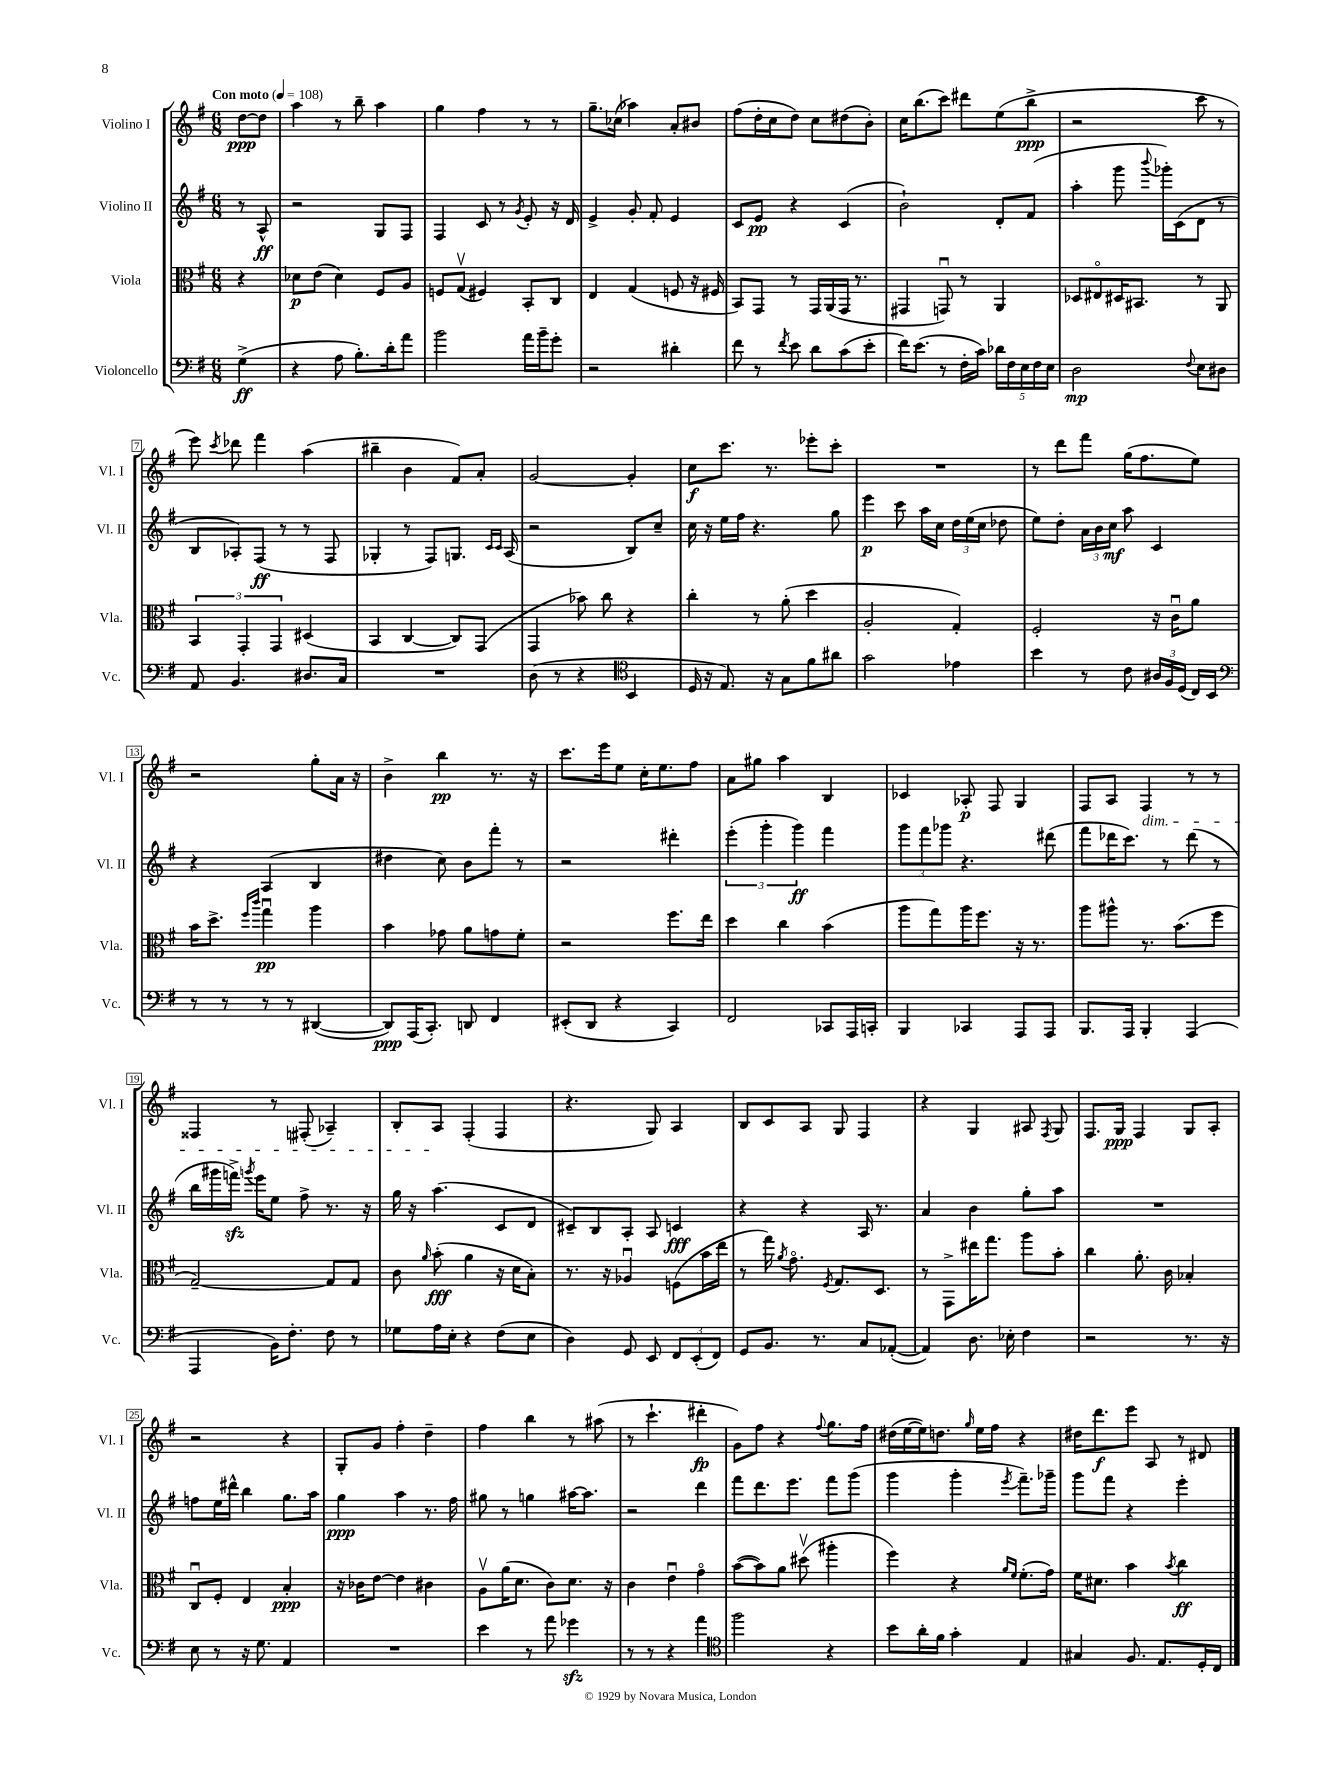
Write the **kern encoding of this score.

**kern	**kern	**kern	**kern
*staff4	*staff3	*staff2	*staff1
*clefF4	*clefC3	*clefG2	*clefG2
*k[f#]	*k[f#]	*k[f#]	*k[f#]
*M6/8	*M6/8	*M6/8	*M6/8
*MM108	*MM108	*MM108	*MM108
(4G^	4r	8r	[8dd
.	.	8A^^	8dd]
=	=	=	=
4r	8d-	2r	4aa
.	(8e	.	.
8A	4d-)	.	8r
8.B')	.	.	8bb~
.	8F#	8G	4aa
16d'	.	.	.
8a	8A	8F#	.
=	=	=	=
2b	8F	4F#	4gg
.	(8Gv	.	.
.	4F#)	8c	4ff#
.	.	8r	.
.	.	8qg	.
16a	8BB'	8e'	8r
16b~	.	.	.
8g'	8C	16r	8r
.	.	16d	.
=	=	=	=
2r	4E	4e^	8.gg~
.	.	.	(16cc-
.	(4G	8g'	4aa-)
.	.	8f#'	.
4d#'	8F	4e	8a'
.	16r	.	8b#
.	16F#	.	.
=	=	=	=
8f#	8BB)	8c	(8ff#
8r	8GG	8e	16dd'
.	.	.	16cc
8qf#	.	.	.
8e	8r	4r	8dd)
8d	16GG	.	8cc
.	(16AA	.	.
(8c	16GG	(4c	(8dd#
.	8.r	.	.
8e'	.	.	8b')
=	=	=	=
16f#)	4GG#	2b`)	16cc
(8.e	.	.	(8.bb
8r	8GGu)	.	8ccc)
16F#'	8r	.	8ddd#
16c)	.	.	.
20d-	4AA	8d'	(8ee
20F#	.	.	.
20E	.	.	.
.	.	(8f#	8bb^
20F#	.	.	.
20E	.	.	.
=	=	=	=
2D	8D-	4aa'	2r
.	8E#o	.	.
.	16D#	8ggg	.
.	8.BB#	.	.
.	.	8qqbbb	.
.	.	16ggg-')	.
.	.	(16c	.
8qqF#	.	.	.
8E	8r	8d	8ccc
8D#	8AA	8r	8r
=	=	=	=
8AA	6BB	8B	8eee)
.	.	.	8qccc
4.BB	.	8A-')	8ddd-
.	6GG'	.	.
.	.	(8F#	4fff#
.	6GG	.	.
.	.	8r	.
8.D#	(4D#	8r	(4aa
.	.	8F#	.
16C	.	.	.
=	=	=	=
2.r	4BB	4G-'	4bb#~
.	[4C	8r	4b
.	.	8F#)	.
.	8C])	8.G	8f#)
.	(8GG	.	8a'
.	.	16qqc	.
.	.	16qqc	.
.	.	(16A	.
=	=	=	=
(8D	4GG	2r	[2g
8r	.	.	.
4r	8b-)	.	.
.	8cc	.	.
*clefC4	*	*	*
4BB	4r	8B)	4g']
.	.	8cc~	.
=	=	=	=
16D	4cc'	16cc	8cc
16r	.	16r	.
8.E)	.	16ee	8.ccc
.	.	16ff#	.
.	8r	4.r	.
16r	.	.	8.r
8G	(8a'	.	.
8f#	4dd	.	8eee-'
8a#	.	8gg	8ccc'
=	=	=	=
2g	2A'	4eee	2.r
.	.	8ccc	.
.	.	16aa	.
.	.	16cc	.
4e-	4G')	24dd	.
.	.	(24ee	.
.	.	24cc	.
.	.	8dd-	.
=	=	=	=
4b	2F#'	8ee)	8r
.	.	8dd'	8ddd
8r	.	24a	8fff#
.	.	24b	.
.	.	24cc	.
8c	.	8aa	(16gg
.	.	.	8.ff#
24A#	16r	4c	.
24F#	.	.	.
.	16cu	.	.
(24D	.	.	.
16C)	8a	.	8ee)
16BB	.	.	.
=	=	=	=
*clefF4	*	*	*
8r	16b	4r	2r
.	8.dd^	.	.
8r	.	.	.
.	16qqff#	.	.
.	16qqccc	.	.
8r	4ggu	(4A	.
8r	.	.	.
([4DD#	4aa	4B	8gg'
.	.	.	16a
.	.	.	16r
=	=	=	=
8DD#])	4b	4dd#	4b^
(16AAA	.	.	.
8.CC')	.	.	.
.	8g-	8cc)	4bb
8DD	8a	8b	.
4FF#	8g	8fff#'	8.r
.	8f#'	8r	.
.	.	.	16r
=	=	=	=
(8EE#'	2r	2r	8.ccc
8DD	.	.	.
.	.	.	16eee
4r	.	.	8ee
.	.	.	16cc'
.	.	.	8.ee
4CC)	8.ff#	4ddd#'	.
.	.	.	8ff#
.	16ee	.	.
=	=	=	=
2FF#	4dd	(6eee'	8a
.	.	.	8gg#
.	.	6ggg'	.
.	4cc	.	4aa
.	.	6ggg)	.
8CC-	(4b	4fff#	4B
16AAA	.	.	.
16CC'	.	.	.
=	=	=	=
4BBB	8aa	12ggg	4c-
.	.	12fff#	.
.	8gg)	.	.
.	.	12ggg-	.
4CC-	16aa	4.r	8A-'
.	8.ff#	.	.
.	.	.	8F#
8AAA	16r	.	4G
.	8.r	.	.
8AAA	.	(8ddd#	.
=	=	=	=
8.BBB	8aa	8fff#	8F#
.	8aa#^^	16ddd-	8A
16AAA	.	8.ccc)	.
4BBB'	8.r	.	4F#
.	.	8r	.
.	(8.b	.	.
(4AAA	.	(8ddd-	8r
.	8ff#	8r	8r
=	=	=	=
4AAA	[2G~)	16bb	4F##
.	.	16ggg#	.
.	.	16fff^)	.
.	.	8qggg	.
.	.	16eee	.
16BB)	.	8ee	8r
8.F#'	.	.	.
.	.	8ff#^	(8F#'
8F#	8G]	8.r	4A-~)
8r	8G	.	.
.	.	16r	.
=	=	=	=
8G-	8c	16gg	8B'
.	.	16r	.
.	16qqa	.	.
16A	(8b'	(4.aa	8A
16E'	.	.	.
4r	4a	.	(4F#'
(8F#	16r	8c	4F#
.	16d	.	.
8E	8B')	8d	.
=	=	=	=
4D)	8.r	8c#~)	4.r
.	.	8B	.
.	16r	.	.
8GG	4A-u	8A'	.
8EE	.	8A	8G)
12FF#	(8F	4c	4A
(12EE'	.	.	.
.	16b	.	.
12FF#)	.	.	.
.	16ee	.	.
=	=	=	=
8GG	8r	4r	8B
8.BB	16gg)	.	8c
.	8qa	.	.
.	8.go	.	.
.	.	4r	8A
8.r	.	.	.
.	8qF#	.	.
.	8.G	.	8G
8C	.	16A	4F#
.	8.D	8.r	.
([8AA-'	.	.	.
=	=	=	=
4AA-])	8r	4a	4r
.	8GG^	.	.
8.D	16ee#	4b	4G
.	8.gg	.	.
16E-'	.	.	.
4F#	8aa	8gg'	8A#
.	.	.	8qF#
.	8b'	8aa	8G
=	=	=	=
2r	4cc	2.r	8.F#
.	.	.	16G
.	8.a'	.	4F#
.	16c	.	.
8.r	4B-'	.	8G
.	.	.	8A'
16r	.	.	.
=	=	=	=
8E	8Cu	8ff	2r
8r	8F#'	16ee	.
.	.	16ddd#^^	.
16r	4E	4bb	.
8.G	.	.	.
4AA	4B'	8.gg	4r
.	.	16aa	.
=	=	=	=
2.r	16r	4gg	8G'
.	16c-	.	.
.	[8e	.	8g
.	4e]	4aa	4ff#'
.	4c#	8.r	4dd~
.	.	16ff#	.
=	=	=	=
4e	8Av	8gg#	4ff#
.	(16a	8r	.
.	8.d	.	.
8r	.	4gg	4bb
8a	8c)	.	.
4g-	8.d	[16aa#	8r
.	.	8.aa#]	.
.	.	.	(8aa#
.	16r	.	.
=	=	=	=
8r	4c	2r	8r
8r	.	.	4.ccc`
4r	4eu	.	.
4a	4go	4ddd	4ddd#'
=	=	=	=
*clefC4	*	*	*
2ff#	([8b	8fff#	8g)
.	8b])	8.ddd	8ff#
.	8a	.	4r
.	.	8.eee	.
.	(8dd#v	.	.
.	.	.	8qqff#
4r	4aa#'	8fff#	8.gg
.	.	(8ggg	.
.	.	.	16ff#
=	=	=	=
8b	4ff#)	4ggg	(16dd#
.	.	.	[16ee
16a'	.	.	16ee])
16f#	.	.	8.dd
4g'	4r	4ggg'	.
.	.	.	16qqgg
.	.	.	16ee
.	.	.	16ff#
.	16qqa	.	.
.	16qqf#	8qeee	.
4E	(8.f#'	8.fff#~)	4r
.	16g)	16ggg-~	.
=	=	=	=
4G#	16f#	8ggg	16dd#
.	8.d#	.	8.ddd
.	.	8fff#	.
8.F#	4b	4r	8eee
.	.	.	8A
8.E	.	.	.
.	8qb	.	.
.	4cc	4eee'	8r
16D'	.	.	8d#
16C	.	.	.
==	==	==	==
*-	*-	*-	*-
